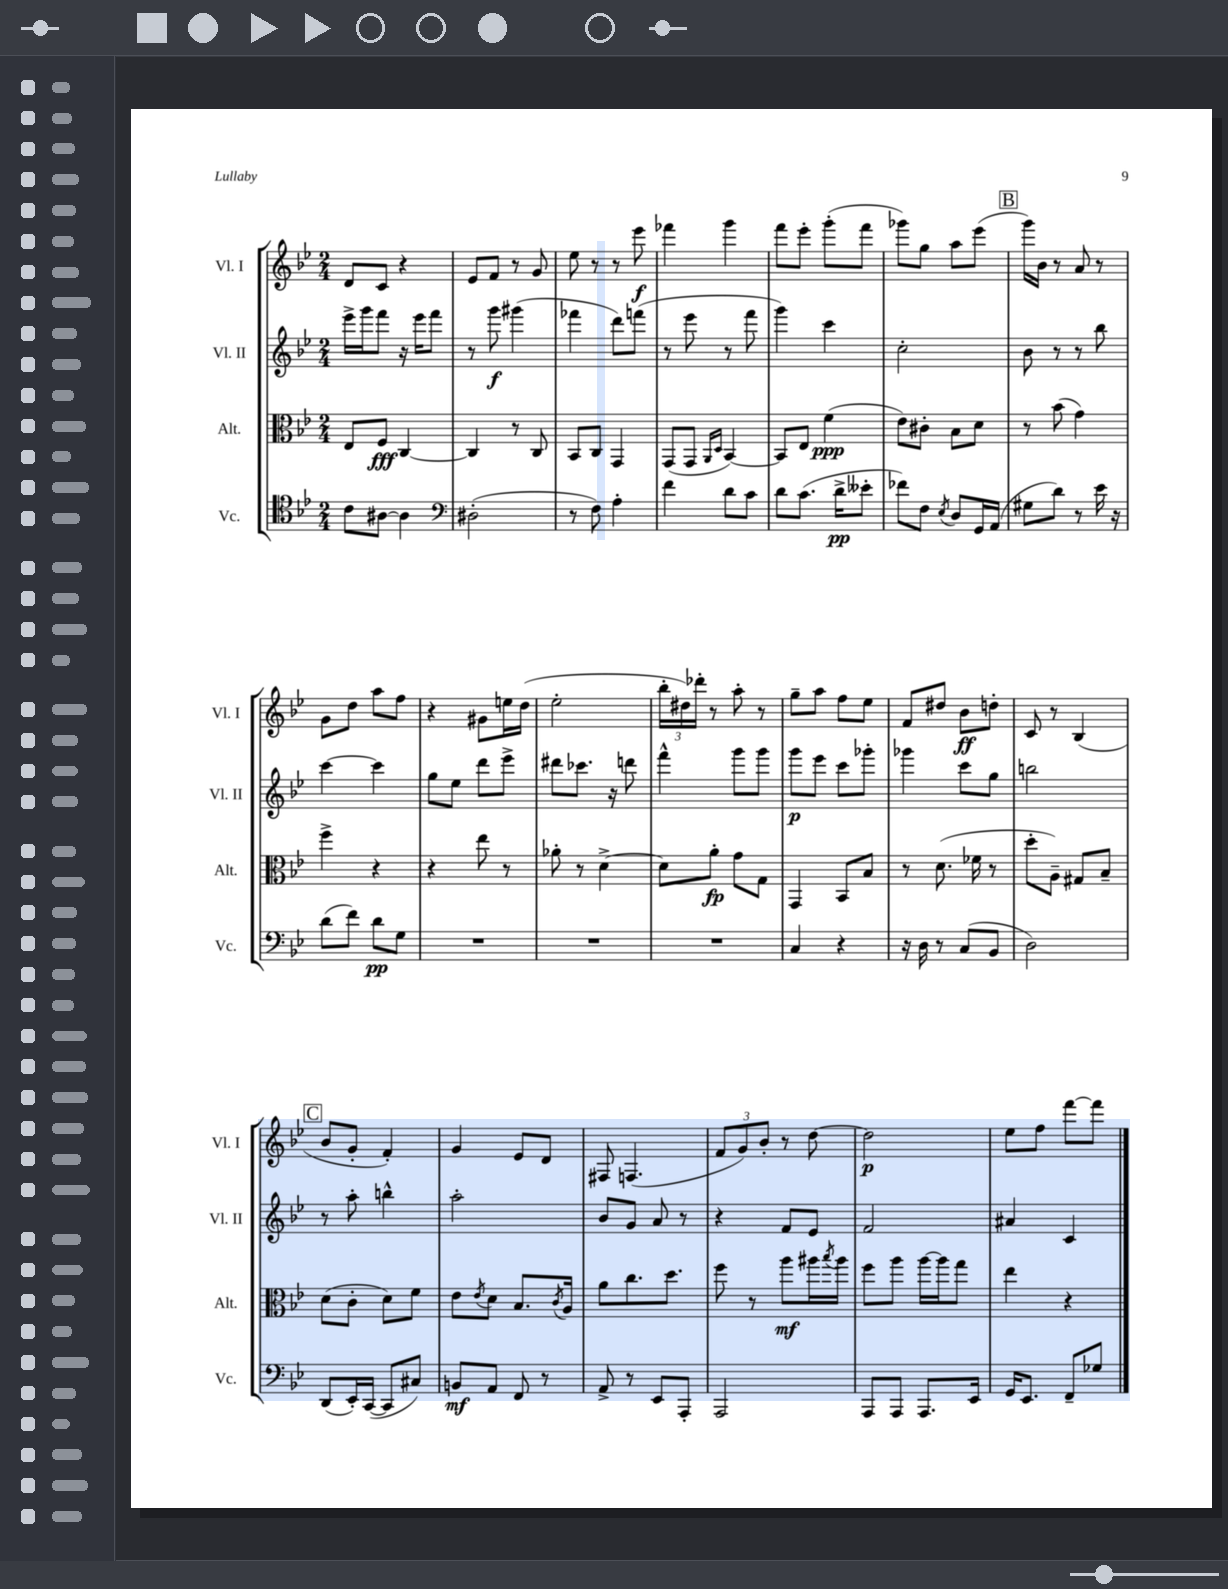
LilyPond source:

<<
\new StaffGroup <<
\new Staff = "s0" \with { instrumentName = "Vl. I" shortInstrumentName = "Vl. I" } {
    \clef treble \key bes \major \numericTimeSignature \time 2/4
    d'8 c'8 r4 |
    ees'8 f'8 r8 g'8 |
    ees''8 r8 r8 ees'''8\f |
    fes'''4 g'''4 |
    f'''8 ees'''8-. g'''8-.( f'''8 |
    ges'''8) g''8 a''8 ees'''8( |
    \mark \markup { \box "B" } g'''16) bes'16 r8 a'8 r8 |
    g'8 d''8 a''8 f''8 |
    r4 gis'8 e''16 d''16( |
    ees''2-. |
    \tuplet 3/2 { bes''16-. dis''16) des'''16-. } r8 a''8-. r8 |
    g''8-- a''8 f''8 ees''8 |
    f'8 dis''8 bes'8\ff d''8-. |
    c'8 r8 bes4( |
    \mark \markup { \box "C" } bes'8 g'8-. f'4-.) |
    g'4 ees'8 d'8 |
    fis8 f4.( |
    \tuplet 3/2 { f'8 g'8) bes'8-. } r8 d''8~ |
    d''2\p |
    ees''8 f''8 f'''8~ f'''8 \bar "|." |
}
\new Staff = "s1" \with { instrumentName = "Vl. II" shortInstrumentName = "Vl. II" } {
    \clef treble \key bes \major \numericTimeSignature \time 2/4
    ees'''16-> g'''16 f'''8 r16 ees'''16 f'''8 |
    r8 g'''8\f gis'''4( |
    fes'''4 d'''8) f'''8( |
    r8 ees'''8 r8 f'''8 |
    g'''4) c'''4 |
    c''2-. |
    \mark \markup { \box "B" } bes'8 r8 r8 bes''8 |
    c'''4~ c'''4 |
    g''8 ees''8 d'''8 ees'''8-> |
    dis'''8 ces'''8. r16 d'''8 |
    f'''4-^ g'''8 g'''8 |
    g'''8\p ees'''8 c'''8 ges'''8-. |
    ges'''4 c'''8 g''8 |
    b''2 |
    \mark \markup { \box "C" } r8 a''8-. b''4-^ |
    a''2-. |
    bes'8 g'8 a'8 r8 |
    r4 f'8 ees'8 |
    f'2 |
    ais'4 c'4 \bar "|." |
}
\new Staff = "s2" \with { instrumentName = "Alt." shortInstrumentName = "Alt." } {
    \clef alto \key bes \major \numericTimeSignature \time 2/4
    ees8 f8\fff c4~ |
    c4 r8 c8 |
    bes,8 c8 g,4 |
    g,8( g,8 \grace { a,16 d16 } bes,4~) |
    bes,8 ees8 f'4\ppp( |
    ees'8) cis'8-. bes8 d'8 |
    \mark \markup { \box "B" } r8 bes'8( g'4) |
    f''4-> r4 |
    r4 ees''8 r8 |
    aes'8-. r8 d'4~-> |
    d'8 a'8-.\fp g'8 g8 |
    g,4 bes,8 bes8 |
    r8 d'8.( fes'16 r8 |
    d''8-. a8--) gis8 bes8-- |
    \mark \markup { \box "C" } d'8( c'8-. d'8) f'8 |
    ees'8 \acciaccatura { ees'8 } d'8 bes8. \acciaccatura { c'8 } a16 |
    a'8 c''8. d''8. |
    f''8 r8 a''8\mf ais''16 \acciaccatura { bes''8 } ais''16 |
    f''8 a''8 a''16~ a''16 g''8 |
    ees''4 r4 \bar "|." |
}
\new Staff = "s3" \with { instrumentName = "Vc." shortInstrumentName = "Vc." } {
    \clef tenor \key bes \major \numericTimeSignature \time 2/4
    c'8 ais8~ ais4 |
    \clef bass dis2-.( |
    r8 f8) a4-. |
    f'4 d'8 c'8 |
    d'8 c'8.( d'16->\pp eeses'8-. |
    fes'8) f8 \acciaccatura { ees8 } d8 g,16 a,16( |
    \mark \markup { \box "B" } gis8 d'8) r8 ees'16 r16 |
    d'8( f'8) d'8\pp g8 |
    R2 |
    R2 |
    R2 |
    c4 r4 |
    r16 d16 r8 c8( bes,8 |
    d2) |
    \mark \markup { \box "C" } d,8( ees,16-.) c,16~( c,8 cis8) |
    b,8\mf a,8 f,8 r8 |
    a,8-> r8 ees,8 a,,8-. |
    a,,2 |
    a,,8 a,,8 a,,8. ees,16 |
    g,16 ees,8. f,8-- ges8 \bar "|." |
}
>>
>>
\layout { \context { \Score \remove "Bar_number_engraver" } }
